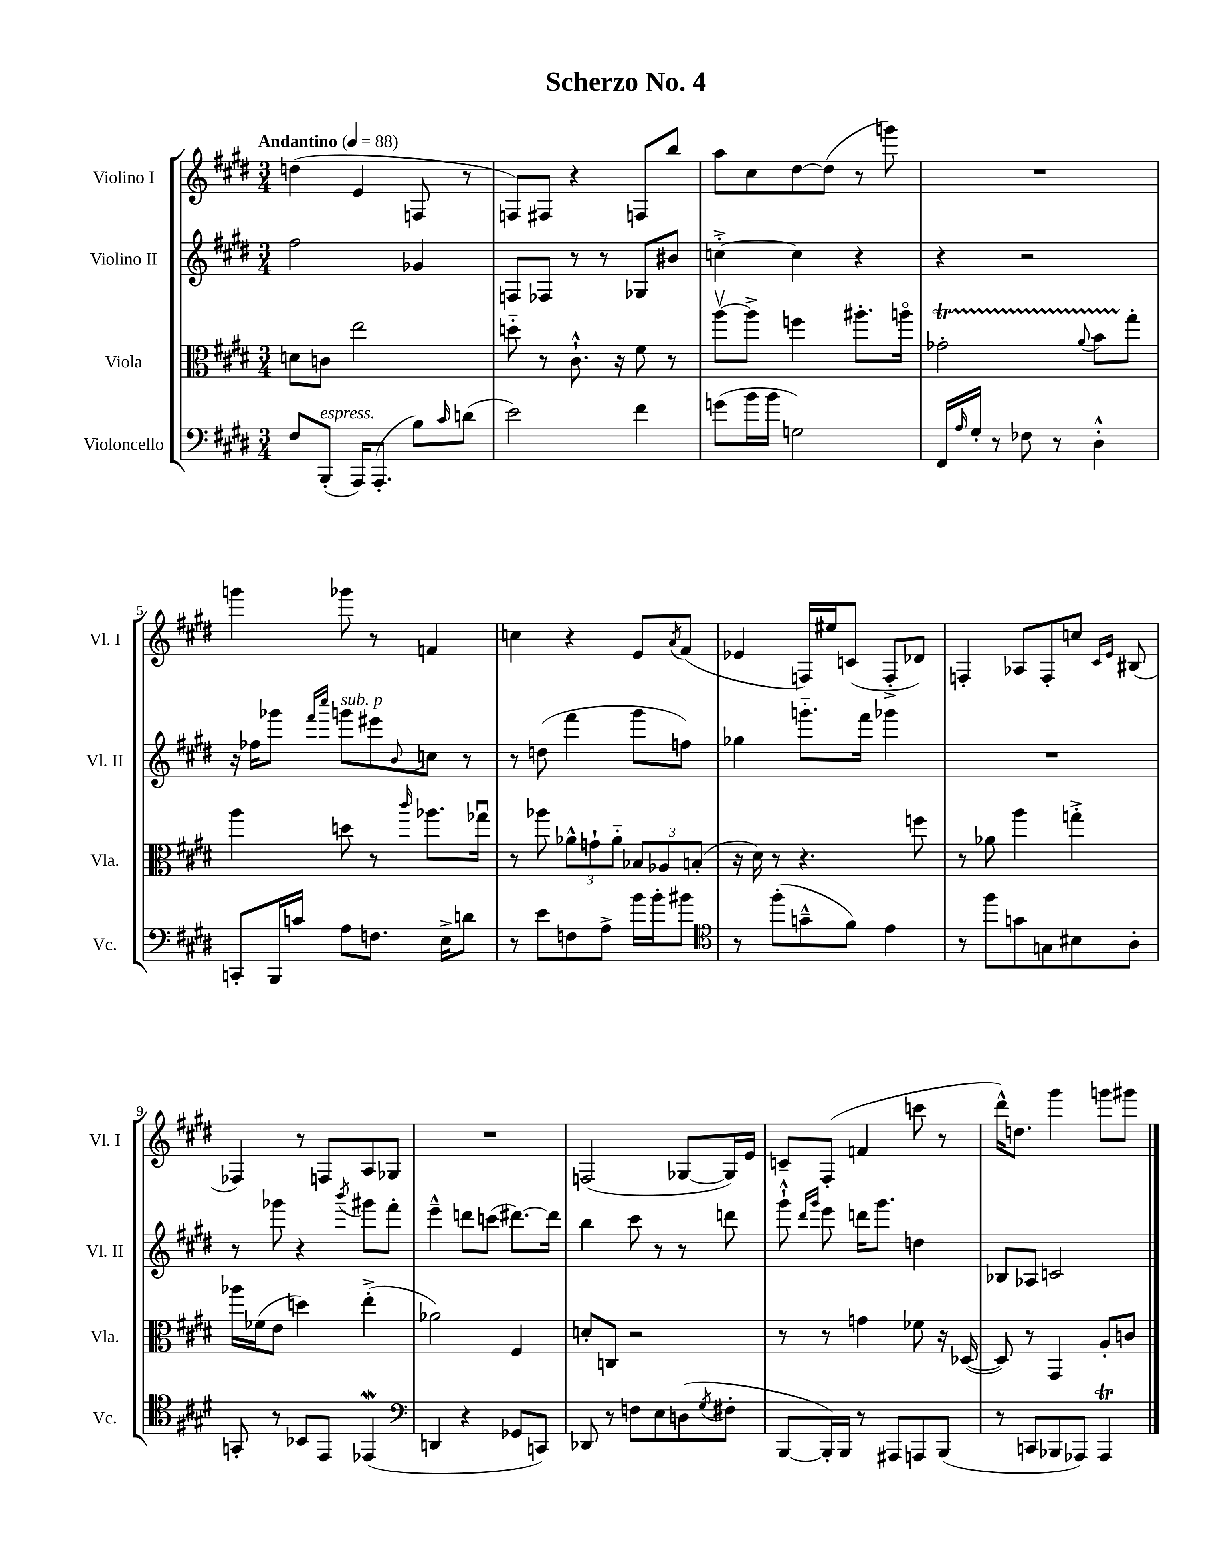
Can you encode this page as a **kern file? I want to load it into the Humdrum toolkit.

**kern	**kern	**kern	**kern
*staff4	*staff3	*staff2	*staff1
*clefF4	*clefC3	*clefG2	*clefG2
*k[f#c#g#d#]	*k[f#c#g#d#]	*k[f#c#g#d#]	*k[f#c#g#d#]
*M3/4	*M3/4	*M3/4	*M3/4
*MM88	*MM88	*MM88	*MM88
8F#	8d	2ff#	(4dd
(8BBB'	8c	.	.
16AAA)	2ee	.	4e
(8.AAA'	.	.	.
8B)	.	4g-	8F
16qqc#	.	.	.
(8d	.	.	8r
=	=	=	=
2e)	8dd'~	8F	8F)
.	8r	8F-	8F#
.	8.c#`^^	8r	4r
.	.	8r	.
.	16r	.	.
4f#	8f#	8G-	8F
.	8r	8b#	8bb
=	=	=	=
(8g	[8aav	[4cc'^	8aa
16b	8aa^]	.	8cc#
16b	.	.	.
2G)	4ff	4cc]	[8dd#
.	.	.	(8dd#]
.	8.aa#'	4r	8r
.	.	.	8ggg)
.	16aao	.	.
=	=	=	=
16FF#	2g-'	4r	2.r
16qqA	.	.	.
16G#'	.	.	.
8r	.	.	.
8F-	.	2r	.
8r	.	.	.
.	8qqa	.	.
4D#'^^	8b	.	.
.	8gg#'	.	.
=	=	=	=
8CC'	4aa	16r	4ggg
.	.	16ff-	.
16BBB	.	8ggg-	.
16c	.	.	.
.	.	16qqfff#	.
.	.	16qqcccc#	.
8A	8dd	8ggg	8ggg-
8.F	8r	8eee#	8r
.	16qqccc#	8qqb	.
.	8.aa-	8cc	4f
16E^	.	.	.
8d	.	8r	.
.	16gg-u	.	.
=	=	=	=
8r	8r	8r	4cc
8e	8aa-	(8dd	.
8F	12a-^^	4fff#	4r
.	12g`	.	.
8A^	.	.	.
.	12a-'~	.	.
16b	12B-	8ggg#	8e
16b'	.	.	.
.	12A-	.	.
.	.	.	8qa
8b#	.	8ff)	(8f#
.	(12B'	.	.
=	=	=	=
*clefC4	*	*	*
8r	16r	4gg-	4e-
.	16d#)	.	.
(8ff#'	8r	.	.
8g~^^	4.r	8.ggg'~	16F)
.	.	.	16ee#
8f#)	.	.	(8c
.	.	16fff#	.
4e	.	4ggg-	8F'^
.	8ff	.	8d-)
=	=	=	=
8r	8r	2.r	4F'
8ff#	8a-	.	.
8g	4aa	.	8A-
8G	.	.	8F'
8B#	4gg'^	.	8cc
.	.	.	16qqc#
.	.	.	16qqe
8A'	.	.	(8B#
=	=	=	=
8GG'	16aa-	8r	4F-)
.	(16f-	.	.
8r	8e	8ggg-	.
8BB-	4dd)	4r	8r
8EE	.	.	8F
.	.	8qbbb	.
(4EE-	(4ee'^	8ggg#	8A
.	.	8fff#'	8G-
=	=	=	=
*clefF4	*	*	*
4DD	2a-)	4eee~^^	2.r
4r	.	8ddd	.
.	.	(8ccc	.
8GG-	4F#	[8.ddd#)	.
8CC)	.	.	.
.	.	16ddd#]	.
=	=	=	=
8DD-	8d'	4bb	(2F
8r	8C	.	.
8F	2r	8ccc#	.
8E	.	8r	.
(8D	.	8r	[8G-
8qG#	.	.	.
8F#'	.	8ddd	16G-])
.	.	.	16e
=	=	=	=
[8BBB	8r	8ggg#`^^	8c~
.	.	16qqddd#	.
.	.	16qqggg#	.
16BBB'])	8r	8eee	(8F#'
16BBB	.	.	.
8r	4g	16ddd	4f
.	.	8.ggg#	.
8AAA#	.	.	.
8AAA	8f-	4dd	8ccc
(8BBB	16r	.	8r
.	([16D-	.	.
=	=	=	=
8r	8D-])	8B-	16ddd#^^)
.	.	.	8.dd
8CC	8r	8A-	.
8BBB-	4GG#	2c	4ggg#
8AAA-)	.	.	.
4AAA-	8A'	.	8ggg
.	8c	.	8ggg#
==	==	==	==
*-	*-	*-	*-
